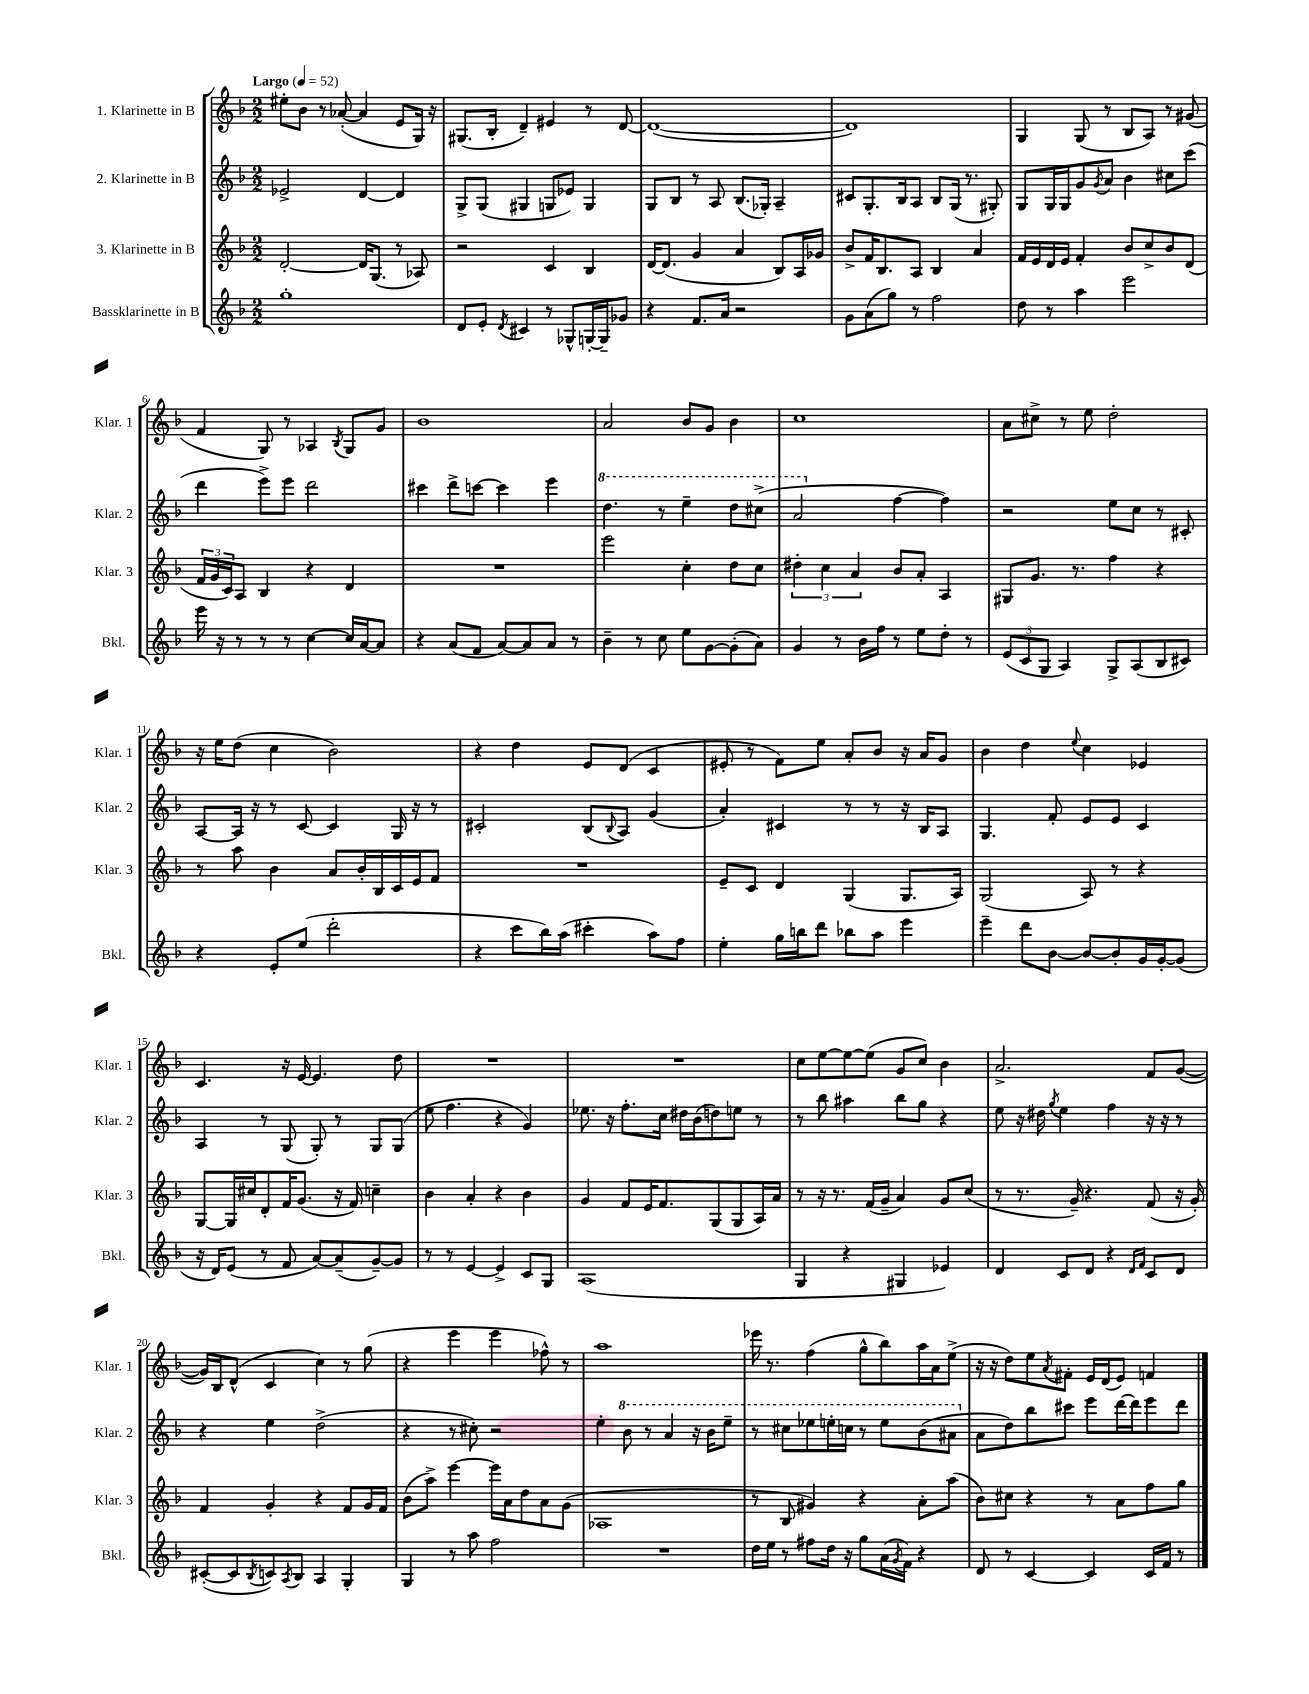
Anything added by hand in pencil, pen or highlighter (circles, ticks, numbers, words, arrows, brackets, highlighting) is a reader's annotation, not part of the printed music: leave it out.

**kern	**kern	**kern	**kern
*staff4	*staff3	*staff2	*staff1
*clefG2	*clefG2	*clefG2	*clefG2
*k[b-]	*k[b-]	*k[b-]	*k[b-]
*M2/2	*M2/2	*M2/2	*M2/2
*MM52	*MM52	*MM52	*MM52
1gg'	[2d'/	2e-^/	8ee#'\L
.	.	.	8b-\J
.	.	.	8r
.	.	.	([8a-'/
.	16d/]LK	[4d/	4a-/]
.	(8.G/J	.	.
.	8r	4d/]	8e/L
.	8A-/)	.	16G/Jk)
.	.	.	16r
=	=	=	=
8d/L	2r	8G^/L	(8.G#/L
8e'/J	.	(8G/J	.
.	.	.	16B-'/Jk
8qd/	.	.	.
4c#/	.	4G#/	4d~/)
8r	4c/	8G/L	4e#/
8G-^^/L	.	8e-/J)	.
[16G'/L	4B-/	4G/	8r
16G~/]J	.	.	.
8g-/J	.	.	[8d/
=	=	=	=
4r	[16d/LK	8G/L	(1d_
.	(8.d/]J	.	.
.	.	8B-/J	.
8.f/L	4g/	8r	.
.	.	8A/	.
16a/Jk	.	.	.
2r	4a/	(8.B-/L	.
.	.	16G-'/Jk)	.
.	8B-/L)	4A~/	.
.	16A/L	.	.
.	16g-/JJ	.	.
=	=	=	=
8g\L	8b-^/L	8c#/L	1d])
(8a\	16f/K	8.G'/	.
.	8.B-/	.	.
8gg\J)	.	.	.
.	.	16B-/k	.
8r	8A/J	8A/J	.
2ff\	4B-/	8B-/L	.
.	.	(16G/Jk	.
.	.	8.r	.
.	4a/	.	.
.	.	8G#'/)	.
=	=	=	=
8dd\	16f/LL	8G/L	4G/
.	16e/	.	.
8r	16d/	16G/L	.
.	16e/JJ	16G/J	.
4aa\	4f'/	8g/	(8G/
.	.	8qg/	.
.	.	8a/J	8r
2eee\	8b-/L	4b-\	8B-/L
.	8cc^/	.	8A/J)
.	8b-/	8cc#\L	8r
.	(8d/J	(8ccc\J	(8g#/
=	=	=	=
16eee\	24f/LL	4ddd\	4f/
.	24g/	.	.
16r	.	.	.
.	24c/J)	.	.
8r	8A/J	.	.
8r	4B-/	8eee^\L)	8G/)
8r	.	8eee\J	8r
[4cc\	4r	2ddd\	4A-/
.	.	.	8qB-/
16cc/]LL	4d/	.	8G/L
[16a/J	.	.	.
8a/]J	.	.	8g/J
=	=	=	=
4r	1r	4ccc#\	1b-
(8a/L	.	8ddd^\L	.
8f/J	.	[8ccc\J	.
[8a/L)	.	4ccc\]	.
8a/]	.	.	.
8a/J	.	4eee\	.
8r	.	.	.
=	=	=	=
4b-~\	2eee\	4.ddd\	2a/
8r	.	.	.
8cc\	.	8r	.
8ee\L	4cc'\	4eee~\	8b-/L
[8g\	.	.	8g/J
(8g'\]	8dd\L	8ddd\L	4b-\
8a\J)	8cc\J	(8ccc#^\J	.
=	=	=	=
4g/	6dd#'\	2aa/	1cc
.	6cc\	.	.
8r	.	.	.
.	6a/	.	.
16b-\LL	.	.	.
16ff\JJ	.	.	.
8r	8b-/L	[4ff\	.
8ee\L	8a'/J	.	.
8dd'\J	4A/	4ff\])	.
8r	.	.	.
=	=	=	=
(12e/L	8G#/L	2r	8a\L
12c/	.	.	.
.	8.g/J	.	8cc#^\J
12G/J	.	.	.
4A/)	.	.	8r
.	8.r	.	.
.	.	.	8ee\
8G^/L	4ff\	8ee\L	2dd'\
(8A/	.	8cc\J	.
8B-/	4r	8r	.
8c#/J)	.	8c#'/	.
=	=	=	=
4r	8r	[8A/L	16r
.	.	.	16ee\LK
.	8aa\	16A/]Jk	(8dd\J
.	.	16r	.
8e'/L	4b-\	8r	4cc\
(8ee/J	.	[8c/	.
2ddd'\	8a/L	4c/]	2b-\)
.	16b-'/L	.	.
.	16B-/	.	.
.	16c/	16G/	.
.	16e/J	16r	.
.	8f/J	8r	.
=	=	=	=
4r	1r	2c#'/	4r
8ccc\L	.	.	4dd\
16bb-\L)	.	.	.
(16aa\JJ	.	.	.
4ccc#'\	.	(8B-/L	8e/L
.	.	8qqB-/	.
.	.	8A/J)	(8d/J
8aa\L)	.	(4g/	4c/
8ff\J	.	.	.
=	=	=	=
4ee'\	8e~/L	4a'/)	8e#'/
.	8c/J	.	8r
16gg\LL	4d/	4c#/	8f\L)
16bb\J	.	.	.
8ddd\J	.	.	8ee\J
8bb-\L	(4G/	8r	8a'/L
8aa\J	.	8r	8b-/J
4eee\	8.G/L	16r	16r
.	.	16B-/LK	16a/LK
.	.	8A/J	8g/J
.	16A/Jk)	.	.
=	=	=	=
4eee~\	(2G/	4.G/	4b-\
8ddd\L	.	.	4dd\
[8b-\J	.	8f'/	.
.	.	.	8qqee/
8b-/_L	8A/)	8e/L	4cc\
8b-'/]	8r	8e/J	.
16g/L	4r	4c/	4e-/
[16g'/J	.	.	.
(8g/]J	.	.	.
=	=	=	=
16r	[8G/L	4A/	4.c/
16d/LK)	.	.	.
(8e/J	16G/]L	.	.
.	16cc#/J	.	.
8r	8d'/	8r	.
8f/	16f/K	(8G/	16r
.	(8.g/J	.	[16e/
[8a/L)	.	8G'/)	4.e/]
(8a~/]	16r	8r	.
.	16f/)	.	.
[8g~/)	4cc~\	8G/L	.
8g/]J	.	(8G/J	8dd\
=	=	=	=
8r	4b-\	8ee\	1r
8r	.	4.ff\	.
[4e/	4a'/	.	.
4e^/]	4r	4r	.
8c/L	4b-\	4g/)	.
8G/J	.	.	.
=	=	=	=
(1A	4g/	8.ee-\	1r
.	.	16r	.
.	8f/L	8.ff'\L	.
.	16e/K	.	.
.	8.f/	16cc\Jk	.
.	.	16dd#\LL	.
.	.	(16b-\J	.
.	(8G/	8dd\)	.
.	8G/	8ee\J	.
.	16A/L)	8r	.
.	16a/JJ	.	.
=	=	=	=
4G/	8r	8r	8cc\L
.	16r	8bb-\	[8ee\
.	8.r	.	.
4r	.	4aa#\	8ee\_
.	(16f/LL	.	(8ee\]J
.	16g~/JJ	.	.
4G#/	4a/)	8bb-\L	8g/L
.	.	8gg\J	8cc/J)
4e-/)	8g/L	4r	4b-\
.	(8cc/J	.	.
=	=	=	=
4d/	8r	8ee\	2.a^/
.	8.r	16r	.
.	.	16dd#\	.
.	.	8qgg/	.
8c/L	.	4ee\	.
.	16g~/)	.	.
8d/J	4.r	.	.
4r	.	4ff\	.
16qqd/LL	.	.	.
16qqf/JJ	.	.	.
8c/L	(8f/	16r	8f/L
.	.	16r	.
8d/J	16r	8r	([8g/J
.	16g'/)	.	.
=	=	=	=
([8c#'/L	4f/	4r	16g/]LL)
.	.	.	16B-/J
8c#/]	.	.	(8d^^/J
8qB-/	.	.	.
8c/)	4g'/	4ee\	4c/
8qA/	.	.	.
8B-/J	.	.	.
4A/	4r	(2dd^\	4cc\)
4G'/	8f/L	.	8r
.	16g/L	.	(8gg\
.	16f/JJ	.	.
=	=	=	=
4G/	(8b-\L	4r	4r
.	8aa^\J)	.	.
8r	[4eee\	8r	4eee\
8aa\	.	8cc#'\)	.
2ff\	16eee\]LL	2r	4eee\
.	16a\J	.	.
.	8dd\	.	.
.	8a\	.	8ff-^^\)
.	(8g\J	.	8r
=	=	=	=
1r	1A-	4ee'\	1aa
.	.	8bb-\	.
.	.	8r	.
.	.	4aa/	.
.	.	16r	.
.	.	16bb-\LK	.
.	.	8eee~\J	.
=	=	=	=
16dd\LL	8r	8r	16eee-\
16ee\JJ	.	.	8.r
8r	8B-/	8ccc#\L	.
8ff#\L	4g#/)	8eee-\	(4ff\
16dd\Jk	.	16eee'\L	.
16r	.	16ccc\JJ	.
8gg\L	4r	8r	8gg^^\L
(16a\L	.	8eee\L	8bb-\)
8qg/	.	.	.
16f\JJ)	.	.	.
4r	8a'\L	(8bb-\	16aa\L
.	.	.	16a\J
.	(8aa\J	8aa#\J	(8ee^\J
=	=	=	=
8d/	8b-\L)	8a\L	16r
.	.	.	16r
8r	8cc#\J	8dd\)	8dd\L)
[4c/	4r	8bb-\	8ee\
.	.	.	8qa/
.	.	8ccc#\J	8f#'\J
4c/]	8r	8eee\L	16e/LL
.	.	.	(16d/J
.	8a\L	[16ddd\L	8e/J)
.	.	16ddd\]J	.
16c/LL	8ff\	8eee\	4f/
16f/JJ	.	.	.
8r	8gg\J	8ddd\J	.
==	==	==	==
*-	*-	*-	*-
